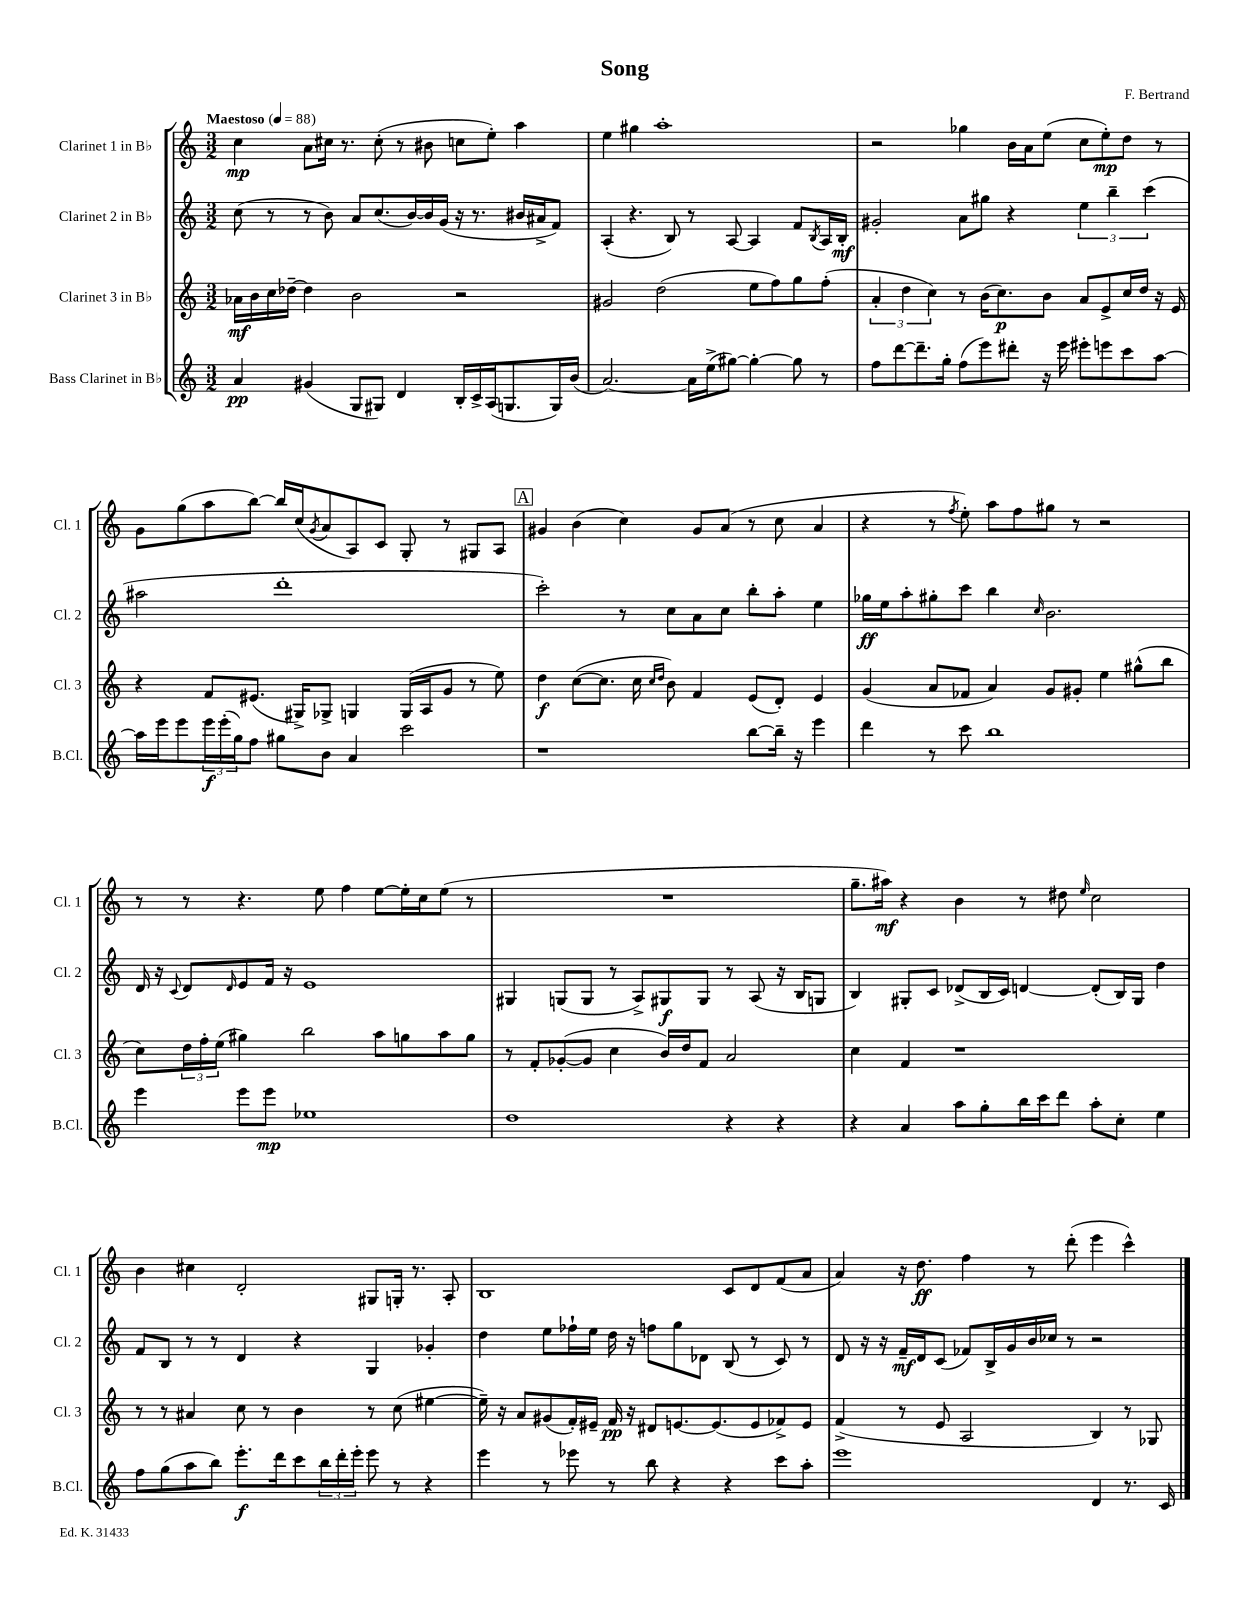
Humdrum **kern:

**kern	**kern	**kern	**kern
*staff4	*staff3	*staff2	*staff1
*clefG2	*clefG2	*clefG2	*clefG2
*k[]	*k[]	*k[]	*k[]
*M3/2	*M3/2	*M3/2	*M3/2
*MM88	*MM88	*MM88	*MM88
4a/	16a-\LL	(8cc\	4cc\
.	16b\	.	.
.	16cc\	8r	.
.	[16dd-~\JJ	.	.
(4g#/	4dd-\]	8r	8a\L
.	.	8b\)	16cc#\Jk
.	.	.	8.r
8G/L	2b\	8a/L	.
8G#/J)	.	(8.cc/	(8cc#'\
4d/	.	.	8r
.	.	[16b/L)	.
.	.	16b/]	8b#\
.	.	(16g/JJ	.
16B'/LL	2r	16r	8cc\L
16c^/	.	8.r	.
(16A/J	.	.	8ee'\J)
8.G/	.	.	.
.	.	16b#/LL	4aa\
.	.	16a#^/J	.
16G/L)	.	8f/J)	.
(16b/JJ	.	.	.
=	=	=	=
[2.a/)	2g#/	(4A'/	4ee\
.	.	4.r	4gg#\
.	(2dd\	.	1aa'
.	.	8B/)	.
16a\]LL	.	8r	.
(16ee^\J	.	.	.
[8gg#\J)	.	[8A/	.
4gg#'\_	8ee\L	4A/]	.
.	8ff\)	.	.
8gg#\]	8gg\	8f/L	.
.	.	8qB/	.
8r	(8ff'\J	16A/L	.
.	.	16B'/JJ	.
=	=	=	=
8ff\L	6a'/	2g#'/	2r
[8ddd\	.	.	.
.	6dd\	.	.
8.ddd~\]	.	.	.
.	6cc\)	.	.
16gg'\Jk	.	.	.
(8ff\L	8r	8a\L	4gg-\
8eee\)	(16b\LK	8gg#\J	.
.	8.cc\)	.	.
8ddd#'\J	.	4r	16b\LL
.	.	.	16a\J
16r	8b\J	.	(8ee\J
16eee\	.	.	.
8eee#'\L	8a/L	6ee\	8cc\L
8eee\	8e^/	.	8ee'\)
.	.	6bb~\	.
8ccc\	16cc/L	.	8dd\J
.	16dd/JJ	.	.
.	.	(6ccc\	.
[8aa\J	16r	.	8r
.	16e/	.	.
=	=	=	=
16aa\]LL	4r	2aa#\	8g\L
16eee\J	.	.	.
8eee\	.	.	(8gg\
24eee\L	8f/L	.	8aa\
(24eee'\	.	.	.
24gg\J)	.	.	.
8ff\J	(8.e#/J	.	[8bb\J)
8gg#\L	.	1ddd'	16bb/]LL
.	16G#^/LK)	.	(16cc/J
.	.	.	8qg/
8b\J	8G-^/J	.	8a/
4a/	4G/	.	8A/)
.	.	.	8c/J
2ccc\	(16G/LL	.	8G'/
.	16A/J	.	.
.	8g/J	.	8r
.	8r	.	8G#/L
.	8ee\)	.	8A/J
=	=	=	=
1r	4dd\	2ccc'\)	4g#/
.	([8cc\L	.	(4b\
.	8.cc\]J	.	.
.	.	8r	4cc\)
.	16cc\	.	.
.	16qqcc/LL	.	.
.	16qqdd/JJ	.	.
.	8b\)	8cc\L	.
.	4f/	8a\	8g#/L
.	.	8cc\J	(8a/J
[8bb\L	(8e/L	8bb'\L	8r
16bb~\]Jk	8d'/J)	8aa'\J	8cc\
16r	.	.	.
4eee\	4e/	4ee\	4a/
=	=	=	=
4ddd\	(4g/	16gg-\LL	4r
.	.	16ee\J	.
.	.	8aa'\	.
8r	8a/L	8gg#'\	8r
.	.	.	8qff/
8ccc\	8f-/J	8ccc\J	8ee'\)
1bb	4a/)	4bb\	8aa\L
.	.	.	8ff\
.	.	16qqcc/	.
.	8g/L	2.b\	8gg#\J
.	8g#'/J	.	8r
.	4ee\	.	2r
.	(8gg#^^\L	.	.
.	8bb\J	.	.
=	=	=	=
4eee\	8cc\L)	16d/	8r
.	.	16r	.
.	.	8qqc/	.
.	24dd\L	8d/L	8r
.	24ff'\	.	.
.	(24ee\JJ	.	.
.	.	16qqd/	.
8eee\L	4gg#\)	8e/	4.r
8eee\J	.	16f/Jk	.
.	.	16r	.
1ee-	2bb\	1e	.
.	.	.	8ee\
.	.	.	4ff\
.	8aa\L	.	[8ee\L
.	8gg\	.	16ee'\]L
.	.	.	16cc\J
.	8aa\	.	(8ee\J
.	8gg\J	.	8r
=	=	=	=
1dd	8r	4G#/	1.r
.	8f'/L	.	.
.	([8g-'/	(8G/L	.
.	8g-/]J	8G/J	.
.	4cc\	8r	.
.	.	8A^/L)	.
.	16b/LL)	8G#/	.
.	16dd/J	.	.
.	8f/J	8G#/J	.
4r	2a/	8r	.
.	.	(8A/	.
4r	.	16r	.
.	.	16B/LK	.
.	.	8G/J	.
=	=	=	=
4r	4cc\	4B/)	8.gg~\L
.	.	.	16aa#\Jk)
4a/	4f/	8G#'/L	4r
.	.	8c/J	.
8aa\L	1r	(8d-^/L	4b\
8gg'\	.	16B/L	.
.	.	16c/JJ)	.
16bb\L	.	[4d/	8r
16ccc\J	.	.	.
8ddd\J	.	.	8dd#\
.	.	.	16qqee/
8aa'\L	.	(8d'/]L	2cc\
8cc'\J	.	16B/L)	.
.	.	16G#/JJ	.
4ee\	.	4dd\	.
=	=	=	=
8ff\L	8r	8f/L	4b\
(8gg\	8r	8B/J	.
8aa\	4a#/	8r	4cc#\
8bb\J)	.	8r	.
8.eee'\L	8cc\	4d/	2d'/
.	8r	.	.
16ddd\k	.	.	.
8ccc\	4b\	4r	.
24bb\L	.	.	.
24ddd'\	.	.	.
24eee'\JJ	.	.	.
8eee\	8r	4G/	8G#/L
8r	(8cc\	.	16G'/Jk
.	.	.	8.r
4r	[4ee#\	4g-'/	.
.	.	.	8A'/
=	=	=	=
4eee\	16ee#~\])	4dd\	1B
.	16r	.	.
.	8a/L	.	.
8r	(8g#/	8ee\L	.
8eee-\	16f'/L)	16ff-`\L	.
.	16e#~/JJ	16ee\JJ	.
8r	16f/	16dd\	.
.	16r	16r	.
8bb\	8d#/L	8ff\L	.
4r	[8.e/	8gg\	.
.	.	8d-\J	.
.	(8.e/]	.	.
4r	.	(8B/	8c/L
.	8e/	8r	8d/
8ccc\L	8f-^/)	8c/)	(8f/
8aa'\J	8e/J	8r	8a/J
=	=	=	=
1eee	(4f^/	8d/	4a/)
.	.	16r	.
.	.	16r	.
.	8r	16f~/LL	16r
.	.	16d/J	8.dd\
.	8e/	(8c/J	.
.	2A/	8f-/L)	4ff\
.	.	16B^/L	.
.	.	16g/	.
.	.	16b/	8r
.	.	16cc-/JJ	.
.	.	8r	(8ddd'\
4d/	4B/)	2r	4eee\
8.r	8r	.	4ccc^^\)
.	8G-/	.	.
16c/	.	.	.
==	==	==	==
*-	*-	*-	*-
